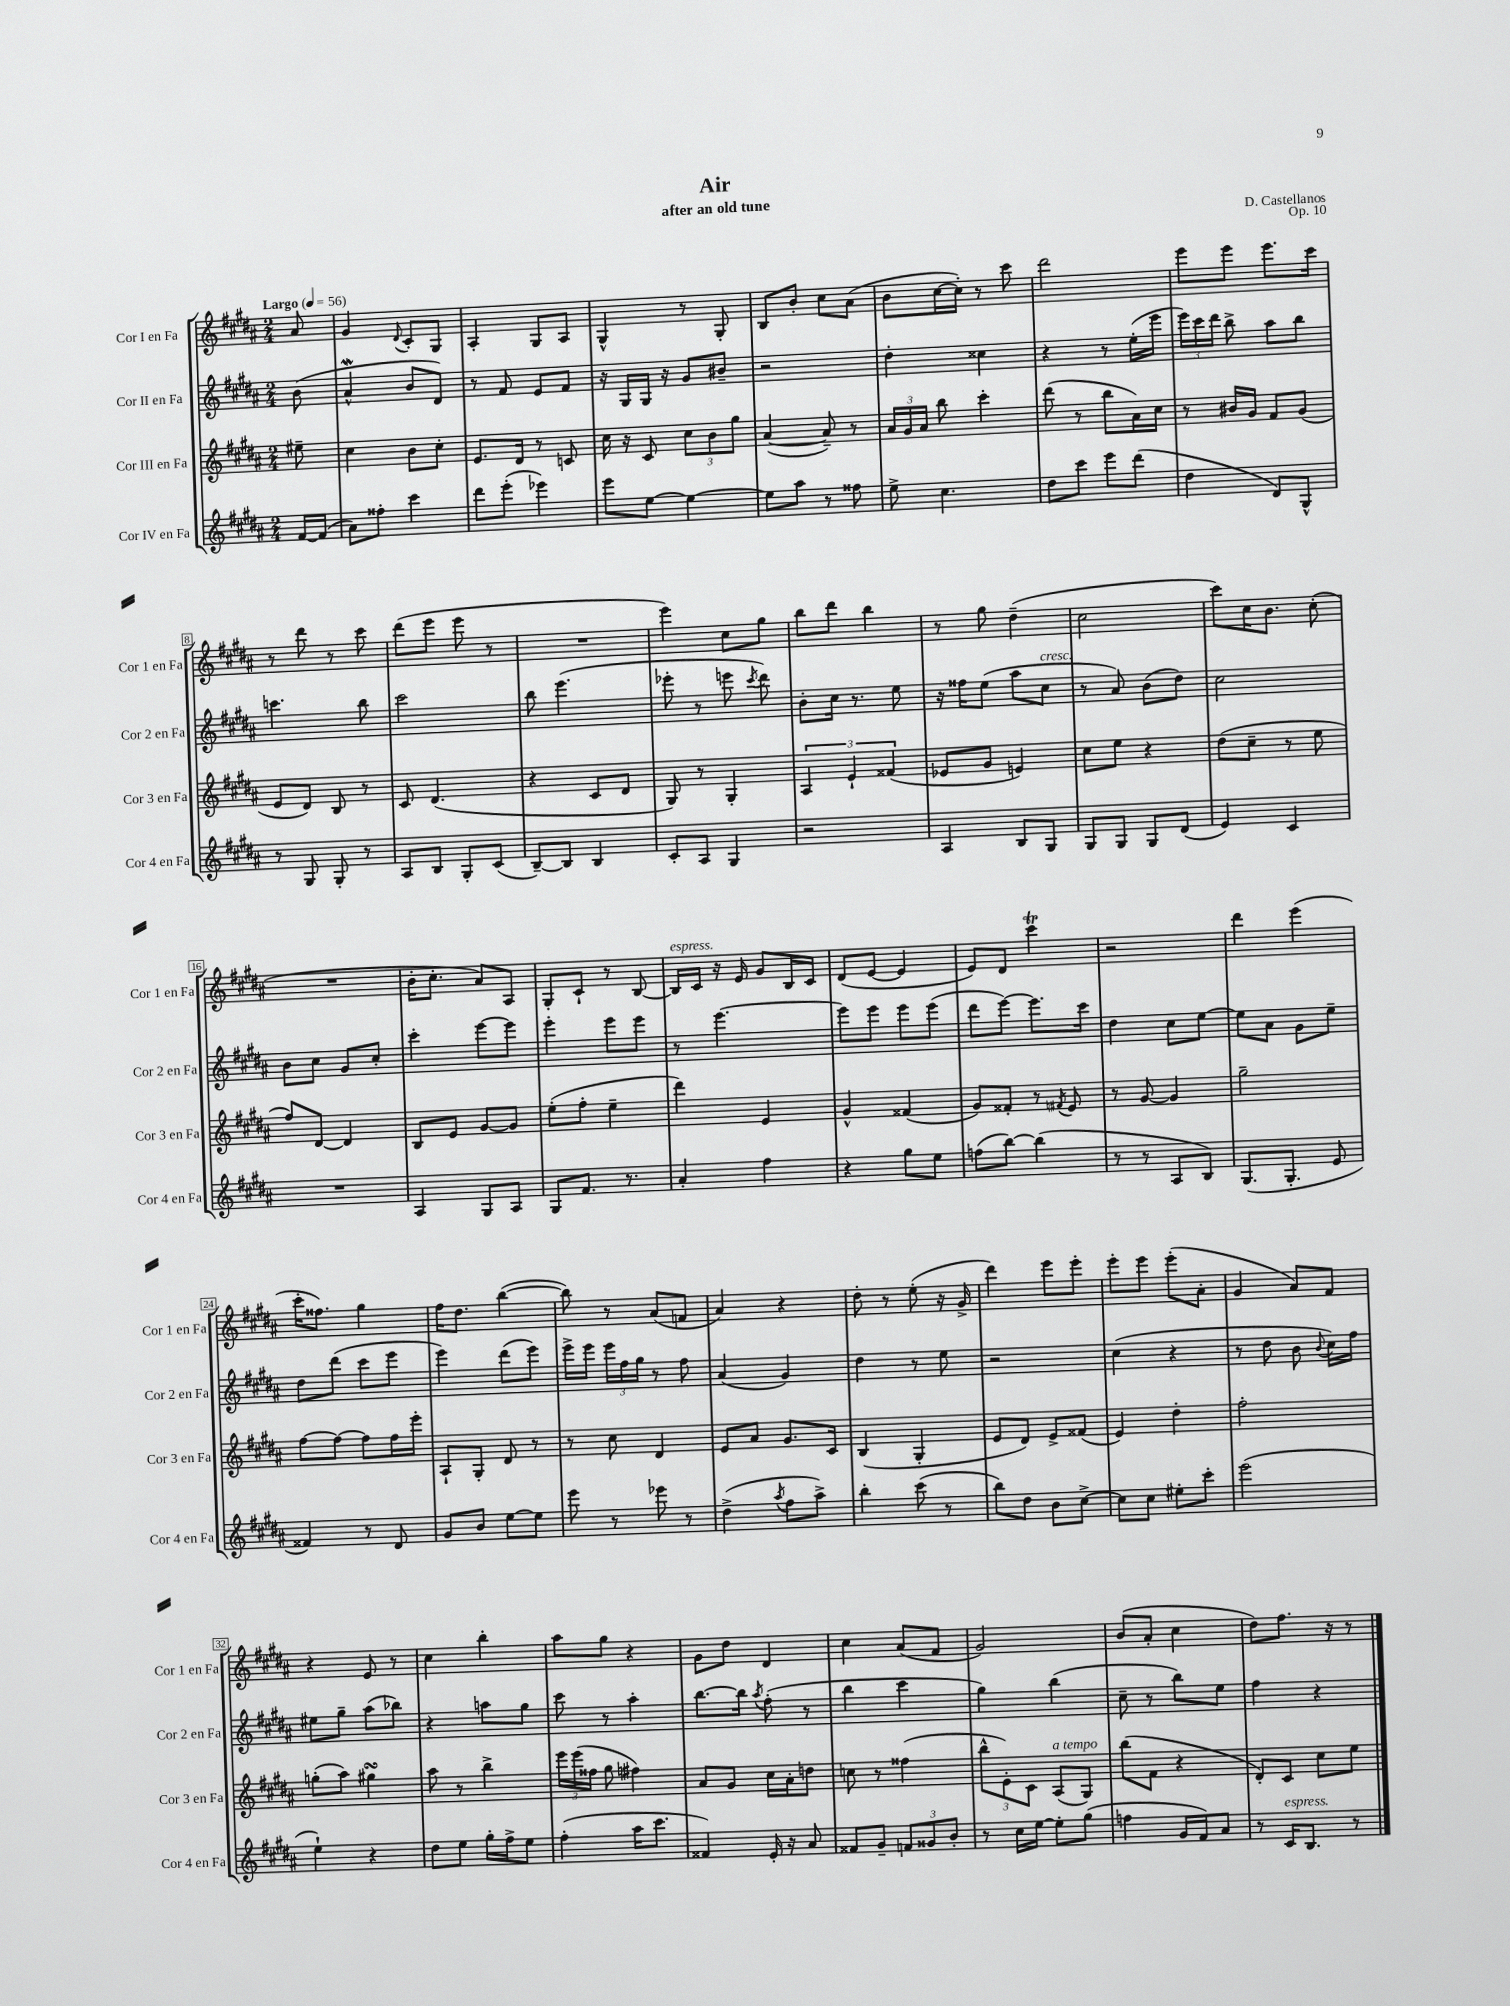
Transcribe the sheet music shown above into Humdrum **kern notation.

**kern	**kern	**kern	**kern
*part4	*part3	*part2	*part1
*staff4	*staff3	*staff2	*staff1
*I"Cor IV en Fa	*I"Cor III en Fa	*I"Cor II en Fa	*I"Cor I en Fa
*I'Cor 4 en Fa	*I'Cor 3 en Fa	*I'Cor 2 en Fa	*I'Cor 1 en Fa
*clefG2	*clefG2	*clefG2	*clefG2
*k[f#c#g#d#a#]	*k[f#c#g#d#a#]	*k[f#c#g#d#a#]	*k[f#c#g#d#a#]
*M2/4	*M2/4	*M2/4	*M2/4
*MM56	*MM56	*MM56	*MM56
=	=	=	=
!	!	!	!LO:TX:a:B:t=Largo
[16f#/LL	8ee#X~\	(8b\	8a#/
(16f#/JJ]	.	.	.
=1	=1	=1	=1
8a#\L)	4cc#\	4a#W^^/	4g#/
8ff##X'\J	.	.	.
.	.	.	8qqd#/
4ccc#\	8b\L	8b/L	8c#'/L
.	8cc#'\J	8d#/J)	8G#/J
=2	=2	=2	=2
8ddd#\L	8.e/L	8r	4A#'/
(8eee'\J	.	8f#/	.
.	16d#/Jk	.	.
4eee-X\)	8r	8e/L	8G#/L
.	8cn/	8f#/J	8A#/J
=3	=3	=3	=3
8eee\L	16cc#\	16r	4G#^^/
.	16r	16G#/LL	.
[8ee\J	8c#/	16G#/JJ	.
.	.	16r	.
4ee\_	12cc#\L	8g#/L	8r
.	12b\	.	.
.	.	8b#X~/J	8G#'/
.	12gg#\J	.	.
=4	=4	=4	=4
8ee\L]	([4a#/	2r	8B/L
8aa#\J	.	.	8b'/J
8r	8a#~/])	.	8cc#\L
8ff##X\	8r	.	(8a#\J
=5	=5	=5	=5
8ee^\	24a#/LL	4dd#'\	8b\L
.	24g#/	.	.
.	24a#/JJ	.	.
4.cc#\	8bb\	.	[16cc#\L
.	.	.	16cc#'\JJ])
.	4ccc#'\	4cc##X\	8r
.	.	.	8ccc#\
=6	=6	=6	=6
8dd#\L	(8ddd#\	4r	2ddd#\
8ccc#\J	8r	.	.
8eee\L	8bb\L	8r	.
(8ddd#\J	16a#\L)	(16ee'\LL	.
.	16cc#\JJ	16eee\JJ	.
=7	=7	=7	=7
4dd#\	8r	24eee\LL)	8eee\L
.	.	24ccc#\	.
.	.	24ddd#\JJ	.
.	16b#X/LL	8bb^\	8eee\J
.	16g#/JJ	.	.
8d#/L)	8f#/L	8aa#\L	8.eee\L
8G#^^/J	(8g#/J	8bb\J	.
.	.	.	16ccc#\Jk
!!LO:LB:g=z
=8	=8	=8	=8
8r	8e/L	4.cccn\	8r
8G#/	8d#/J)	.	8ddd#\
8G#'/	8B/	.	8r
8r	8r	8bb\	8ccc#\
=9	=9	=9	=9
8A#/L	8c#/	2ccc#\	(8ddd#\L
8B/J	(4.d#/	.	8eee\J
8G#'/L	.	.	8eee\
(8c#/J	.	.	8r
=10	=10	=10	=10
[8B~/L)	4r	8bb\	2r
8B/J]	.	(4.eee\	.
4B/	8c#/L	.	.
.	8d#/J	.	.
=11	=11	=11	=11
8c#'/L	8G#/)	8eee-X'\	4eee\)
8A#/J	8r	8r	.
4G#/	4G#'/	8eeen\	8cc#\L
.	.	8qccc#/	.
.	.	8ddd#\)	8gg#\J
=12	=12	=12	=12
2r	6A#/	8b'\L	8bb\L
.	.	16cc#\Jk	8ddd#\J
.	6e`/	.	.
.	.	8.r	.
.	.	.	4bb\
.	(6f##X/	.	.
.	.	8ee\	.
=13	=13	=13	=13
4A#/	8e-X/L	16r	8r
.	.	16ff##X\KL	.
.	8g#/J	(8ee\J	8gg#\
8B/L	4en/)	8aa#\L	(4dd#~\
!	!	!LO:TX:a:i:t=cresc.	!
8G#/J	.	8cc#\J	.
=14	=14	=14	=14
8G#/L	8cc#\L	8r	2cc#\
8G#/J	8ee\J	8a#/)	.
8G#/L	4r	(8b\L	.
(8d#/J	.	8dd#\J)	.
=15	=15	=15	=15
4e/)	(8dd#\L	2cc#\	8ccc#\L)
.	8cc#~\J	.	16cc#\K
.	.	.	8.b\J
4c#/	8r	.	.
.	8ee\	.	(8cc#'\
!!LO:LB:g=z
=16	=16	=16	=16
2r	8ff#/L)	8b\L	2r
.	[8d#/J	8cc#\J	.
.	4d#/]	8g#/L	.
.	.	8cc#'/J	.
=17	=17	=17	=17
4A#/	8B/L	4ccc#'\	16b'\KL
.	.	.	8.cc#'\J
.	8e/J	.	.
8G#/L	[8g#/L	[8eee\L	8a#/L)
8A#/J	8g#/J]	8eee\J]	8A#/J
=18	=18	=18	=18
8G#/L	(8ee'\L	4eee'\	8G#'/L
8.f#/J	8ff#'\J	.	8c#`/J
.	4ee~\	8eee\L	8r
8.r	.	.	.
.	.	8eee\J	[8B/
=19	=19	=19	=19
!	!	!	!LO:TX:a:i:t=espress.
4a#'/	4ddd#\)	8r	16B/LL]
.	.	.	16c#/JJ
.	.	[4.eee\	16r
.	.	.	16e/
4ff#\	4e/	.	8g#/L
.	.	.	16B/L
.	.	.	16c#/JJ
=20	=20	=20	=20
4r	4g#^^/	8eee\L]	(8d#/L
.	.	8eee\J	[8e/J
8gg#\L	(4f##X/	8eee\L	4e/]
8ee\J	.	(8eee\J	.
=21	=21	=21	=21
(8ffn\L	8g#/L)	8ddd#\L	8e/L)
[8bb\J)	8f##X'/J	[8eee\J)	8d#/J
(4bb\]	8r	8.eee\L]	4ccc#T\
.	8qf#X/	.	.
.	8e/	.	.
.	.	16ccc#\Jk	.
=22	=22	=22	=22
8r	8r	4dd#\	2r
8r	[8g#/	.	.
8A#/L	4g#/]	8cc#\L	.
8B/J)	.	[8ee\J	.
=23	=23	=23	=23
(8.G#/L	2gg#~\	8ee\L]	4ddd#\
.	.	8a#\J	.
8.G#'/J	.	.	.
.	.	8g#\L	(4eee\
8e/	.	8ee~\J	.
!!LO:LB:g=z
=24	=24	=24	=24
4f##X/)	[8ff#\L	8dd#\L	16ccc#'\KL
.	.	.	8.ff##X\J)
.	8ff#\J_	(8ddd#\J	.
8r	8ff#\L]	8ccc#\L	4gg#\
8d#/	16ff#\L	8eee\J	.
.	16eee'\JJ	.	.
=25	=25	=25	=25
8g#/L	8A#`/L	4eee\)	16ff#\KL
.	.	.	8.dd#\J
8b/J	8G#'/J	.	.
[8ee\L	8d#/	(8ddd#\L	([4bb\
8ee\J]	8r	8eee\J)	.
=26	=26	=26	=26
8eee\	8r	16eee^\LL	8bb\])
.	.	16eee\JJ	.
8r	8cc#\	24eee\LL	8r
.	.	24ff#\	.
.	.	24gg#\JJ	.
8eee-X\	4d#/	8r	(8a#/L
8r	.	8ff#\	8fn/J
=27	=27	=27	=27
(4dd#^\	8e/L	(4a#/	4a#/)
.	8a#/J	.	.
8qaa#/	.	.	.
8ff#\L	8.g#/L	4g#/)	4r
8aa#^\J)	.	.	.
.	16c#/Jk	.	.
=28	=28	=28	=28
4bb'\	(4B/	4dd#\	8dd#'\
.	.	.	8r
(8ccc#\	4G#'/	8r	(8ee'\
8r	.	8ee\	16r
.	.	.	16g#^/
=29	=29	=29	=29
8bb\L)	8e/L	2r	4ddd#\)
8dd#\J	8d#/J)	.	.
8b\L	8e^/L	.	8eee\L
[8cc#^\J	(8f##X/J	.	8eee'\J
=30	=30	=30	=30
8cc#\L]	4e/)	(4cc#\	8eee'\L
8cc#\J	.	.	8eee\J
8ee#X'\L	4dd#'\	4r	(8eee'\L
8ccc#'\J	.	.	8a#'\J
=31	=31	=31	=31
(2eee\	2ff#'\	8r	4g#/
.	.	8dd#\	.
.	.	8b\	8a#/L)
.	.	8qqb/	.
.	.	16cc#\LL)	8f#/J
.	.	16ff#\JJ	.
!!LO:LB:g=z
=32	=32	=32	=32
4ee`\)	(8ggn'\L	8ee#X\L	4r
.	8aa#\J)	8gg#~\J	.
4r	4gg#XsSSS\	(8aa#\L	8e/
.	.	8bb-X\J)	8r
=33	=33	=33	=33
8dd#\L	8aa#\	4r	4cc#\
8ee\J	8r	.	.
16gg#'\LL	4bb^\	8aan\L	4bb'\
16ff#^\J	.	.	.
8ee\J	.	8gg#\J	.
=34	=34	=34	=34
(4ff#'\	24eee\LL	8ccc#\	8aa#\L
.	(24eee\	.	.
.	24ff##X\JJ	.	.
.	8gg#\	8r	8gg#\J
16aa#\KL	4ff#X\)	4aa#'\	4r
8.ccc#\J	.	.	.
=35	=35	=35	=35
4f##X/)	8a#/L	[8.bb\L	8g#\L
.	8g#/J	.	8dd#\J
.	.	16bb\Jk]	.
.	.	8qaa#/	.
16e'/	16cc#\LL	(8ff#'\	4d#/
16r	16a#'\J	.	.
8a#/	8ddn\J	8r	.
=36	=36	=36	=36
8f##X/L	8ccn\	4bb\	4cc#\
8g#~/J	8r	.	.
12fn/L	(4ff##X\	4ccc#\	(8a#/L
12g##X/	.	.	.
.	.	.	8f#/J
12b'/J	.	.	.
=37	=37	=37	=37
8r	12bb^^\L	4gg#\)	2g#/)
.	12e'\)	.	.
16cc#\LL	.	.	.
.	12c#\J	.	.
[16ee\JJ	.	.	.
!	!LO:TX:a:i:t=a tempo	!	!
8ee'\L]	(8A#/L	(4bb\	.
(8gg#\J	8G#/J)	.	.
=38	=38	=38	=38
4ffn\	(8bb\L	8cc#~\	(8b/L
.	8f#\J	8r	8a#'/J
16g#/LL	4r	8bb\L)	4cc#\
16f#/J)	.	.	.
8a#/J	.	8ee\J	.
=39	=39	=39	=39
8r	8d#'/L)	4ff#\	8dd#\L)
!LO:TX:a:i:t=espress.	!	!	!
16c#/KL	8c#/J	.	8.ff#\J
8.B/J	.	.	.
.	8cc#\L	4r	.
.	.	.	16r
8r	8ee\J	.	8r
==	==	==	==
*-	*-	*-	*-
